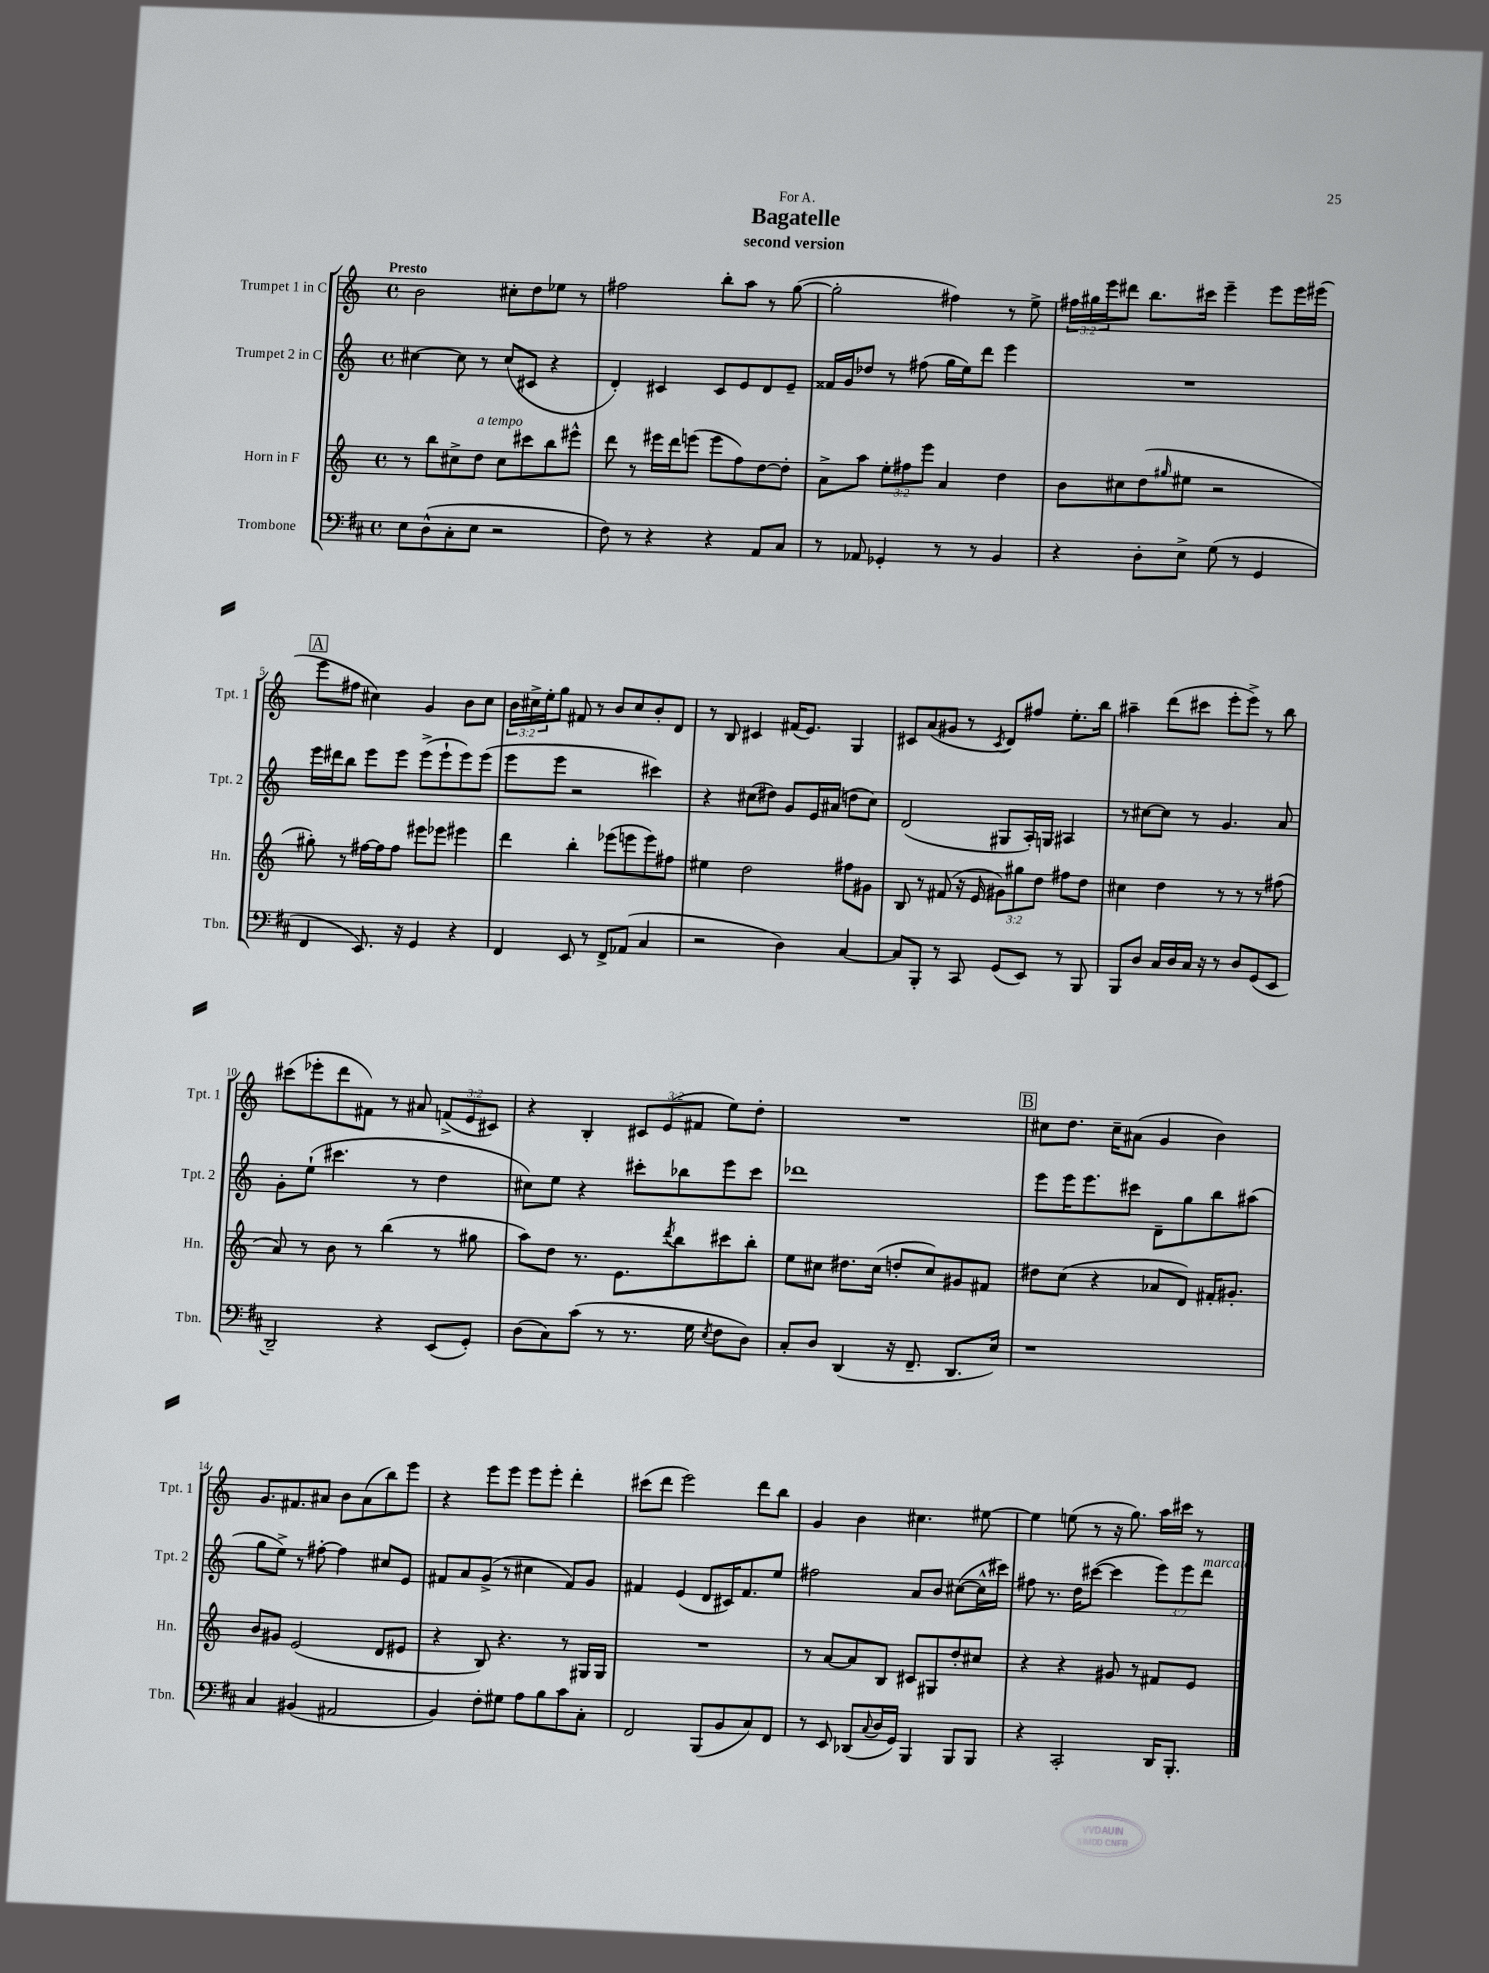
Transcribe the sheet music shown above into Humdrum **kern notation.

**kern	**kern	**kern	**kern
*part4	*part3	*part2	*part1
*staff4	*staff3	*staff2	*staff1
*I"Trombone	*I"Horn in F	*I"Trumpet 2 in C	*I"Trumpet 1 in C
*I'Tbn.	*I'Hn.	*I'Tpt. 2	*I'Tpt. 1
*clefF4	*clefG2	*clefG2	*clefG2
*k[f#c#]	*k[]	*k[]	*k[]
*M4/4	*M4/4	*M4/4	*M4/4
*met(c)	*met(c)	*met(c)	*met(c)
=1	=1	=1	=1
!	!	!	!LO:TX:a:B:t=Presto
8E\L	8r	[4cc#X\	2b\
(8D^^\	8bb\L	.	.
8C#'\	8cc#X^\	8cc#\]	.
!	!LO:TX:a:i:t=a tempo	!	!
8E\J	8dd\J	8r	.
2r	8cc#\L	(8cc#/L	8cc#X'\L
.	8ccc#X\	8c#X/J	8dd\
.	8bb\	4r	8ee-X\J
.	8eee#X^^\J	.	8r
=2	=2	=2	=2
8F#\)	8ddd\	4d'/)	2ff#X\
8r	8r	.	.
4r	16eee#X\LL	4c#X/	.
.	16ddd\J	.	.
.	(8eeen\J	.	.
4r	8eee\L	8c#/L	8bb'\L
.	8ff\)	8e/	8aa\J
8AA/L	[8dd\	8d/	8r
8C#/J	8dd'\J]	8e~/J	([8gg\
=3	=3	=3	=3
8r	8a^\L	16f##X/LL	2gg'\]
.	.	16g/J	.
8AA-X/	8aa\J	8dd-X/J	.
4GG-X'/	12ee'\L	8r	.
.	12ff#X\	.	.
.	.	(8ff#X\	.
.	12eee\J	.	.
8r	4a/	16gg\LL	4ff#X\)
.	.	16ee\J)	.
8r	.	8ddd\J	.
4BB/	4dd\	4eee\	8r
.	.	.	8ee^\
=4	=4	=4	=4
4r	8b\L	1r	24ff#X\LL
.	.	.	24gg#X\
.	.	.	24eee\J
.	8cc#X\	.	8ddd#X\J
8D'\L	(8dd\	.	8.bb\L
.	16qqgg#X/	.	.
8E^\J	8ee#X\J	.	.
.	.	.	16ccc#X\Jk
(8G\	2r	.	4eee~\
8r	.	.	.
4GG/	.	.	8eee\L
.	.	.	16eee\L
.	.	.	(16eee#X\JJ
!!LO:LB:g=z
!!LO:REH:place=s1:t=A
=5	=5	=5	=5
4FF#/	8gg#X'\)	16eee\LL	8eee\L
.	.	16ddd#X\J	.
.	8r	8bb\J	8ff#X\J
8.EE/)	[16ff#X\LL	8eee\L	4cc#X\)
.	16ff#\J]	.	.
.	8ff#\J	8eee\J	.
16r	.	.	.
4GG/	8eee#X\L	(8eee^\L	4g/
.	8eee-X\J	8eee`\	.
4r	4eee#X\	8eee\)	8b\L
.	.	(8eee\J	8cc#\J
=6	=6	=6	=6
4FF#/	4ddd\	8eee\L	24b\LL
.	.	.	24cc#X^\
.	.	.	24ee'\J
.	.	8eee\J	8gg\J
8EE/	4bb'\	2r	8f#X/
8r	.	.	8r
8FF#^/L	(8eee-X\L	.	8b/L
(8AA-X/J	8eeen\	.	8cc#/
4C#/	8eee\)	4ccc#X\)	8b'/
.	8ff#X\J	.	8d/J
=7	=7	=7	=7
2r	4ee#X\	4r	8r
.	.	.	8B/
.	2dd\	(8cc#X\L	4c#X/
.	.	8dd#X\J)	.
4D\)	.	8g/L	(16f#X/KL
.	.	.	8.e/J)
.	.	16e/L	.
.	.	(16a#X/JJ	.
[4C#/	8ff#X\L	8ddn\L	4G/
.	8g#X\J	8cc#\J)	.
=8	=8	=8	=8
8C#/L]	8B/	(2d/	8c#X/L
8BBB'/J	8r	.	(8a/
8r	(8f#X/	.	8g#X/J
8CC#/	16r	.	8r
.	16e/	.	.
.	.	.	8qc#/
(8GG/L	12g#X\L)	8G#X/L	8d/L)
.	12gg#X\	.	.
8EE/J)	.	16A'/L)	8ff#X/J
.	12dd\J	.	.
.	.	16Gn/JJ	.
8r	8ff#X\L	4A#X/	8.ee'\L
8BBB/	8dd\J	.	.
.	.	.	16bb\Jk
=9	=9	=9	=9
8BBB/L	4cc#X\	8r	4aa#X~\
8D/J	.	[8cc#X\L	.
16C#/LL	4dd\	8cc#\J]	(8ddd\L
16D/	.	.	.
16C#/JJ	.	8r	8ccc#X\J
16r	.	.	.
8r	8r	4.g/	8eee'\L
8D/L	8r	.	8eee^\J)
(8GG/	8r	.	8r
8EE/J	(8ff#X\	8a/	8bb\
!!LO:LB:g=z
=10	=10	=10	=10
2DD~/)	8a/)	8g'\L	(8ccc#X\L
.	8r	(8ee`\J	8eee-X'\
.	8b\	4.ccc#X\	8ddd\
.	8r	.	8f#X\J)
4r	(4bb\	.	8r
.	.	8r	8a#X/
(8EE/L	8r	4dd\	(12fn^/L
.	.	.	12e/
8GG'/J)	8gg#X\	.	.
.	.	.	12c#X/J)
=11	=11	=11	=11
(8D\L	8aa\L)	8cc#X\L)	4r
8C#\)	8dd\J	8ee\J	.
(8c#\J	8.r	4r	4B'/
8r	.	.	.
.	8.e\L	.	.
8.r	.	8ccc#X'\L	12c#X/L
.	.	.	(12e/
.	8qddd/	.	.
.	8bb\	8bb-X\	.
.	.	.	12f#X/J
16G\	.	.	.
8qE/	.	.	.
8F#\L	8ccc#X\	8eee\	8ee\L)
8D\J)	8bb'\J	8ccc#\J	8dd'\J
=12	=12	=12	=12
8C#'/L	8ee\L	1ddd-X	1r
8D/J	8cc#X\J	.	.
(4DD/	8.dd#X\L	.	.
.	(16cc#\Jk	.	.
16r	8ddn'/L	.	.
8.FF#~/	.	.	.
.	8cc#/)	.	.
8.DD/L	8g#X/	.	.
.	8f#X/J	.	.
16E/Jk)	.	.	.
!!LO:REH:place=s1:t=B
=13	=13	=13	=13
1r	8dd#X\L	8eee\L	8cc#X\L
.	(8cc\J	16eee\K	8.dd\J
.	.	8.eee\	.
.	4r	.	.
.	.	.	16cc#~\KL
.	.	8ccc#X\J	(8a#X\J
.	8a-X/L	8d~\L	4g/
.	8d/J)	8gg\	.
.	16f#X'/KL	8bb\	4b\)
.	8.g#X'/J	.	.
.	.	(8aa#X\J	.
!!LO:LB:g=z
=14	=14	=14	=14
4C#/	8b/L	8gg\L	8.g/L
.	8g#X/J	8ee^\J)	.
.	.	.	8.f#X/
(4BB#X/	(2e/	8r	.
.	.	[8ff#X'\	8a#X/J
2AA#X/	.	4ff#\]	8b\L
.	.	.	(8a#\
.	8d/L	8cc#X/L	8bb\)
.	8e#X/J	8e/J	8eee\J
=15	=15	=15	=15
4BB/)	4r	8f#X/L	4r
.	.	8a/	.
8F#'\L	8B/)	(8g^/J	8eee\L
8G#X\J	4.r	8r	8eee\J
8A\L	.	4cc#X\	8eee\L
8B\	.	.	8eee'\J
8c#\	8r	8f#/L)	4ddd'\
8C#'\J	16G#X/LL	8g/J	.
.	16G#/JJ	.	.
=16	=16	=16	=16
2FF#/	1r	4f#X/	(8ccc#X\L
.	.	.	8ddd\J
.	.	(4e/	2eee\)
(8BBB/L	.	8d/L	.
8BB/	.	16c#X/K)	.
.	.	8.f#/	.
8C#/)	.	.	8ddd\L
8FF#/J	.	8ee/J	8bb\J
=17	=17	=17	=17
8r	8r	2ff#X\	4g/
8EE/	[8a/L	.	.
(8DD-X/L	8a/]	.	4b\
8qqC#/	.	.	.
16D/L	8B/J	.	.
16GG/JJ)	.	.	.
4BBB/	8c#X/L	8a/L	4.cc#X\
.	8G#X/	8b/J	.
8BBB/L	8dd'/	([8cc#X\L	.
8BBB/J	8cc#X/J	16cc#^^\L]	[8ee#X\
.	.	16ccc#X\JJ)	.
=18	=18	=18	=18
4r	4r	8ff#X\	4ee#\]
.	.	8.r	.
2CC#'/	4r	.	(8een\
.	.	16dd\KL	.
.	.	([8ccc#X\J	8r
.	8g#X/	4ccc#\]	16r
.	.	.	8.gg\)
.	8r	.	.
16DD/KL	8f#X/L	12eee\L)	16aa\LL
8.BBB'/J	.	.	16ccc#X\JJ
.	.	12eee\	.
.	8e/J	.	8r
!	!	!LO:TX:a:i:t=marcato	!
.	.	12ddd\J	.
==	==	==	==
*-	*-	*-	*-
